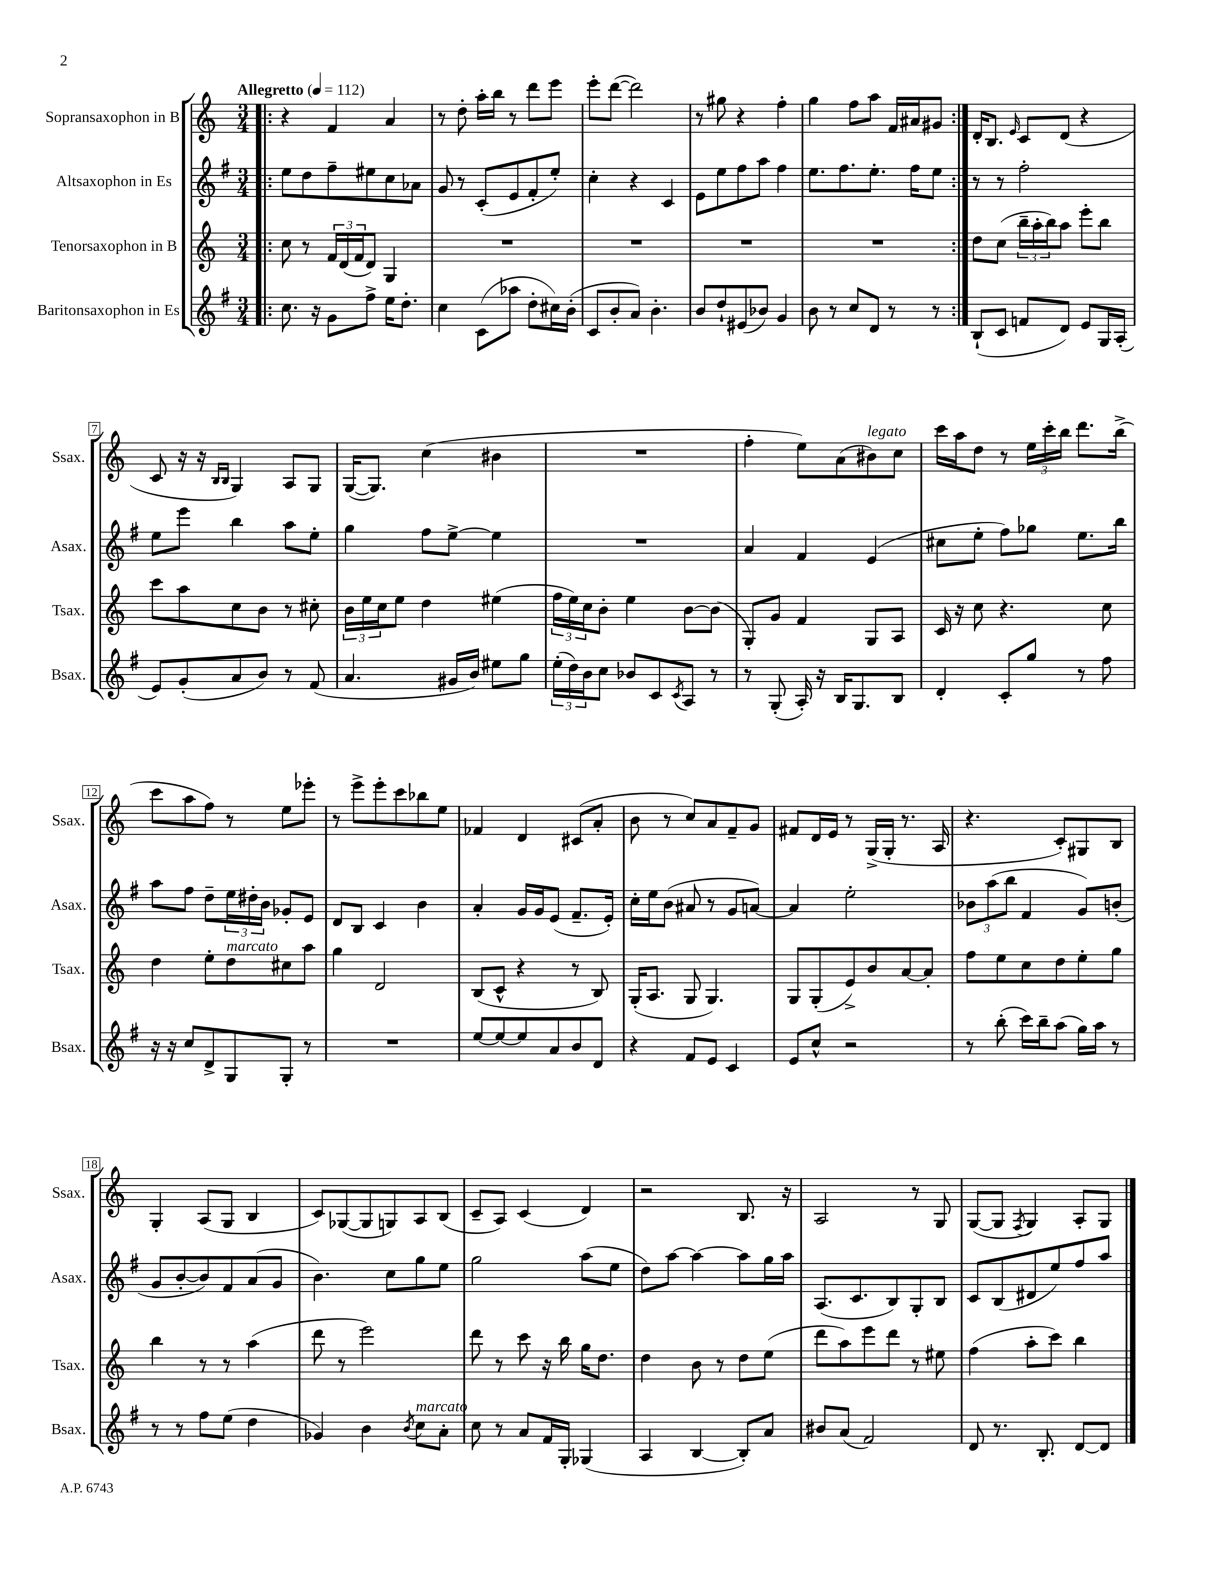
<<
\new StaffGroup <<
\new Staff = "s0" \with { instrumentName = "Sopransaxophon in B" shortInstrumentName = "Ssax." } {
    \clef treble \key c \major \numericTimeSignature \time 3/4 \tempo "Allegretto" 4 = 112
    \repeat volta 2 { \bar ".|:" r4 f'4 a'4 |
    r8 d''8-. a''16-. b''16 r8 d'''8 e'''8 |
    e'''8-. d'''8~( d'''2) |
    r8 gis''8 r4 f''4-. |
    g''4 f''8 a''8 f'16 ais'16 gis'8 | }
    d'16-. b8. \grace { e'16 } c'8 d'8( r4 |
    c'8 r16 r16 \grace { b16 b16 } g4) a8 g8 |
    g16~( g8.) c''4( bis'4 |
    R2. |
    f''4-. e''8) a'8( bis'8^\markup { \italic "legato" }) c''8 |
    c'''16 a''16 d''8 r8 \tuplet 3/2 { e''16 c'''16-. b''16 } d'''8. b''16->( |
    c'''8 a''8 f''8) r8 e''8 ees'''8-. |
    r8 e'''8-> e'''8-. c'''8 bes''8 e''8 |
    fes'4 d'4 cis'8( a'8-. |
    b'8 r8 c''8) a'8 f'8-- g'8 |
    fis'8 d'16 e'16 r8 g16->( g16-. r8. a16 |
    r4. c'8-.) gis8 b8 |
    g4-. a8( g8 b4 |
    c'8) ges8~( ges8 g8) a8 b8( |
    c'8-- a8) c'4( d'4) |
    r2 b8. r16 |
    a2 r8 g8 |
    g8~( g8 \acciaccatura { f8 } g4) a8-. g8 \bar "|." |
}
\new Staff = "s1" \with { instrumentName = "Altsaxophon in Es" shortInstrumentName = "Asax." } {
    \clef treble \key g \major \numericTimeSignature \time 3/4
    \repeat volta 2 { \bar ".|:" e''8 d''8 fis''8-- eis''8 c''8 aes'8 |
    g'8 r8 c'8-.( e'8 fis'8-. e''8-.) |
    c''4-. r4 c'4 |
    e'8 e''8 fis''8 a''8 fis''4 |
    e''8. fis''8. e''8.-. fis''16 e''8 | }
    r8 r8 fis''2-. |
    e''8 e'''8 b''4 a''8 e''8-. |
    g''4 fis''8 e''8~-> e''4 |
    R2. |
    a'4 fis'4 e'4( |
    cis''8 e''8-. fis''8) ges''8 e''8. b''16 |
    a''8 fis''8 d''8-- \tuplet 3/2 { e''16 dis''16-. b'16 } ges'8-. e'8 |
    d'8 b8 c'4 b'4 |
    a'4-. g'16 g'16 e'8( fis'8.-- e'16-.) |
    c''16-. e''16 b'8( ais'8 r8 g'8 a'8~) |
    a'4 e''2-. |
    \tuplet 3/2 { bes'8 a''8( b''8 } fis'4 g'8) b'8-.( |
    g'8 b'8~-. b'8) fis'8 a'8( g'8 |
    b'4.) c''8 g''8 e''8 |
    g''2 a''8( e''8 |
    d''8) a''8~ a''4~ a''8 g''16 a''16 |
    a8.( c'8. b8) g8-. b8 |
    c'8 b8( dis'8 e''8) fis''8 a''8 \bar "|." |
}
\new Staff = "s2" \with { instrumentName = "Tenorsaxophon in B" shortInstrumentName = "Tsax." } {
    \clef treble \key c \major \numericTimeSignature \time 3/4
    \repeat volta 2 { \bar ".|:" c''8 r8 \tuplet 3/2 { f'16 d'16( f'16 } d'8) g4 |
    R2. |
    R2. |
    R2. |
    R2. | }
    d''8 c''8( \tuplet 3/2 { b''16-- a''16-. b''16) } a''8 e'''8-. b''8 |
    c'''8 a''8 c''8 b'8 r8 cis''8-. |
    \tuplet 3/2 { b'16 e''16 c''16 } e''8 d''4 eis''4( |
    \tuplet 3/2 { f''16 e''16) c''16 } b'8-. e''4 b'8~ b'8( |
    g8-.) g'8 f'4 g8 a8 |
    c'16 r16 c''8 r4. c''8 |
    d''4 e''8-. d''8^\markup { \italic "marcato" } cis''8 a''8 |
    g''4 d'2 |
    b8( c'8-^ r4 r8 b8) |
    g16-.( a8. g8 g4.) |
    g8 g8-.( e'8->) b'8 a'8~ a'8-. |
    f''8 e''8 c''8 d''8 e''8-. g''8 |
    b''4 r8 r8 a''4( |
    d'''8 r8 e'''2) |
    d'''8 r8 c'''8 r16 b''16 g''16 d''8. |
    d''4 b'8 r8 d''8 e''8( |
    d'''8 a''8) e'''8 d'''8 r8 eis''8 |
    f''4( a''8-. c'''8) b''4 \bar "|." |
}
\new Staff = "s3" \with { instrumentName = "Baritonsaxophon in Es" shortInstrumentName = "Bsax." } {
    \clef treble \key g \major \numericTimeSignature \time 3/4
    \repeat volta 2 { \bar ".|:" c''8. r16 g'8 fis''8-> e''16 d''8.-. |
    c''4 c'8( aes''8 d''8-. cis''16) b'16-.( |
    c'8 b'8-. a'8) b'4.-. |
    b'8 d''8-! eis'8( bes'8) g'4 |
    b'8 r8 c''8 d'8 r8 r8 | }
    b8-!( c'8 f'8 d'8) e'8 g16 a16-.( |
    e'8) g'8-.( a'8 b'8) r8 fis'8( |
    a'4. gis'16 b'16) eis''8 g''8 |
    \tuplet 3/2 { e''16-.( d''16) b'16 } c''8 bes'8 c'8 \acciaccatura { c'8 } a8 r8 |
    r8 g8-.( a16-.) r16 b16 g8. b8 |
    d'4-. c'8-. g''8 r8 fis''8 |
    r16 r16 c''8 d'8-> g8 g8-. r8 |
    R2. |
    e''8~ e''8~ e''8 a'8 b'8 d'8 |
    r4 fis'8 e'8 c'4 |
    e'8 c''8-^ r2 |
    r8 b''8-.( c'''16) b''16-- a''8( g''16) a''16 r8 |
    r8 r8 fis''8 e''8( d''4 |
    ges'4) b'4 \acciaccatura { b'8 } c''8^\markup { \italic "marcato" } a'8-. |
    c''8 r8 a'8 fis'16 g16-. ges4( |
    a4 b4~ b8-.) a'8 |
    bis'8 a'8( fis'2) |
    d'8 r8. b8.-. d'8~ d'8 \bar "|." |
}
>>
>>
\layout { \context { \Score \override BarNumber.stencil = #(make-stencil-boxer 0.1 0.3 ly:text-interface::print) } }
